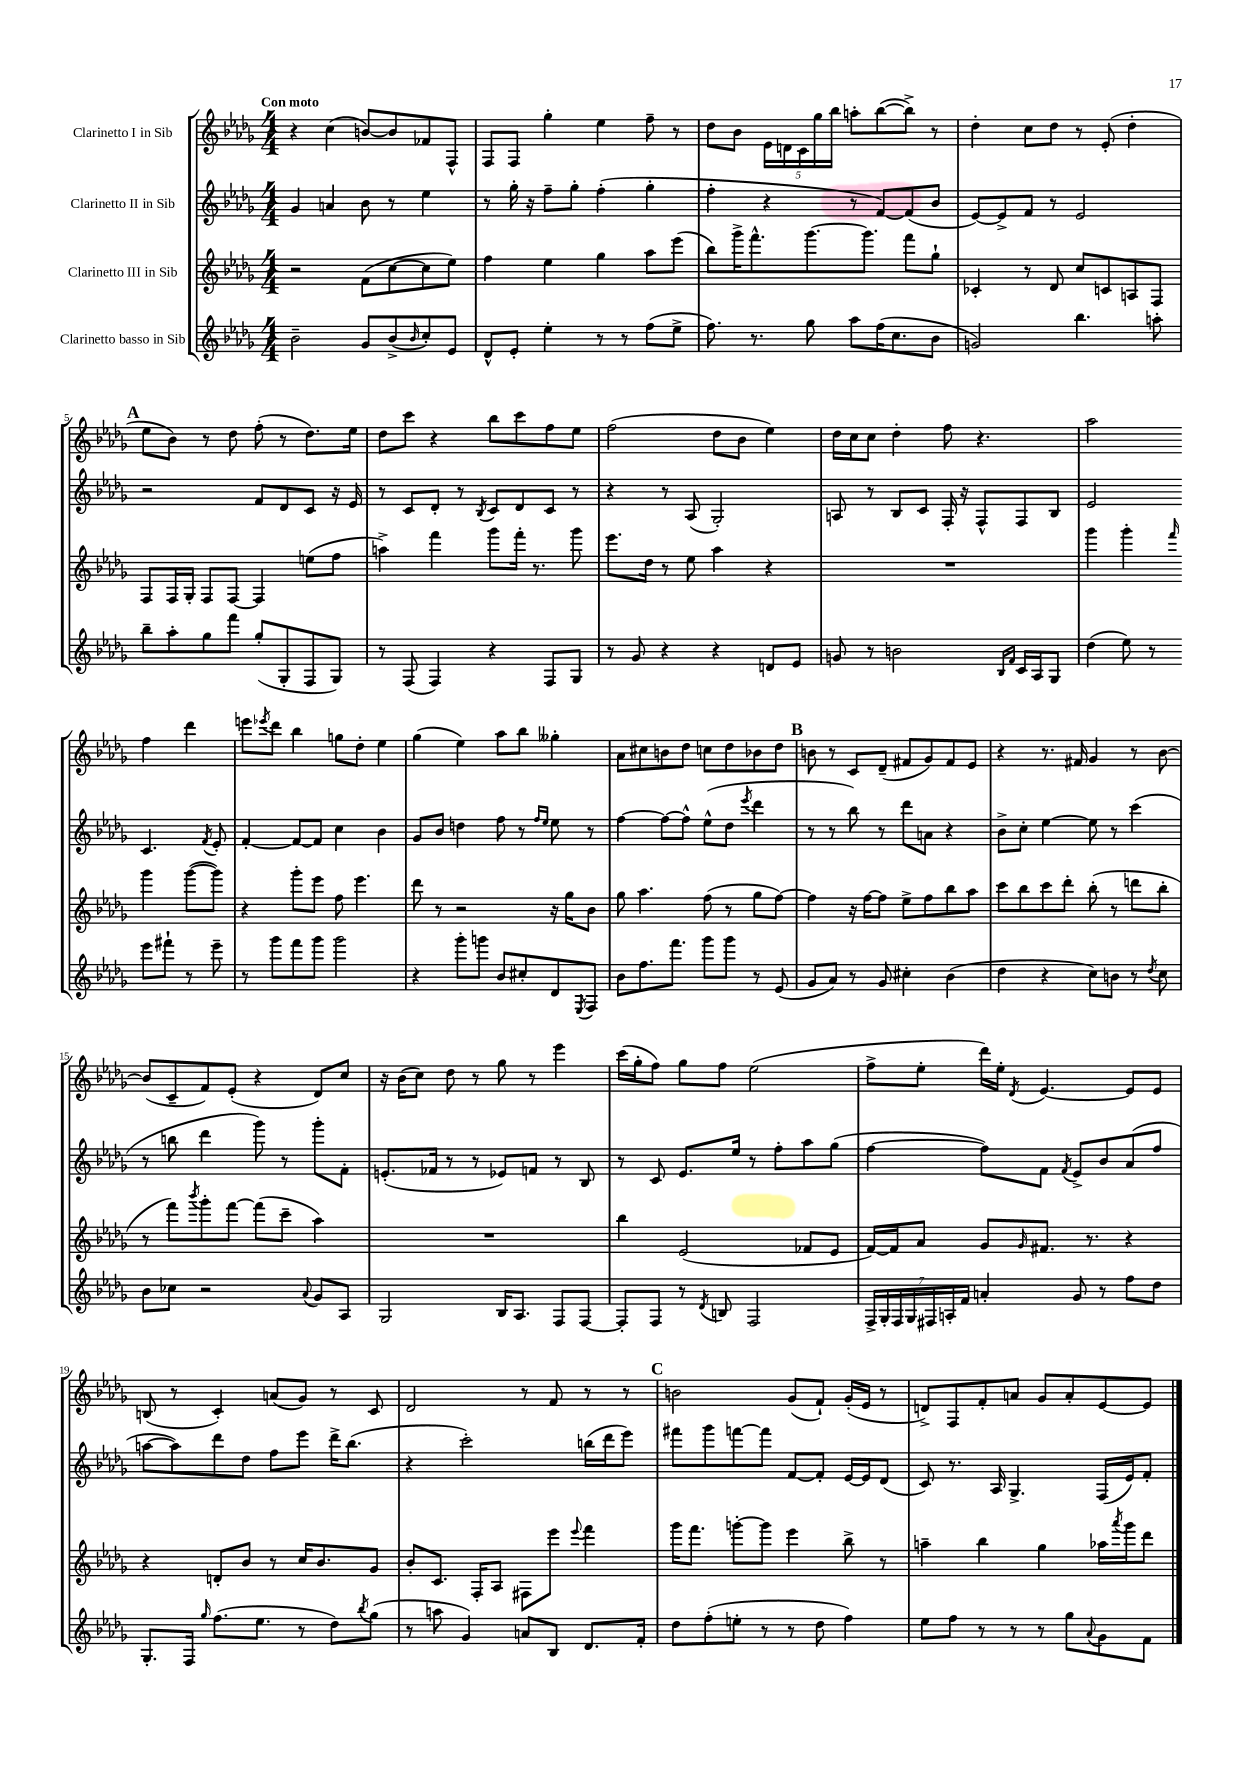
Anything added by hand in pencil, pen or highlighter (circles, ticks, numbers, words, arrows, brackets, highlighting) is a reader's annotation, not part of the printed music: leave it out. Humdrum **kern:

**kern	**kern	**kern	**kern
*staff4	*staff3	*staff2	*staff1
*clefG2	*clefG2	*clefG2	*clefG2
*k[b-e-a-d-g-]	*k[b-e-a-d-g-]	*k[b-e-a-d-g-]	*k[b-e-a-d-g-]
*M4/4	*M4/4	*M4/4	*M4/4
2b-~	2r	4g-	4r
.	.	4a	(4cc
8g-	(8f	8b-	[8b)
(8b-^	[8cc	8r	8b]
16qqb-	.	.	.
8cc')	8cc]	4ee-	8f-
8e-	8ee-)	.	8F^^
=	=	=	=
8d-^^	4ff	8r	8F
8e-'	.	16gg-'	8F
.	.	16r	.
4ee-'	4ee-	8ff~	4gg-'
.	.	8gg-'	.
8r	4gg-	(4ff'	4ee-
8r	.	.	.
(8ff	8aa-	4gg-'	8ff~
8ee-^	(8eee-	.	8r
=	=	=	=
8.ff)	8bb-)	4ff'	8dd-
.	16ggg-^	.	8b-
8.r	8.fff^^	.	.
.	.	4r	20e-
.	.	.	20d
.	.	.	20c
8gg-	[8.ggg-	.	.
.	.	.	20gg-
.	.	.	20bb-
8aa-	.	8r	8aa'
.	8.ggg-]	.	.
(16ff	.	[8f)	([8bb-
8.cc	.	.	.
.	8fff	(8f]	8bb-^])
8b-	8gg-`	8b-	8r
=	=	=	=
2g)	4c-'	[8e-)	4dd-'
.	.	8e-^]	.
.	8r	8f	8cc
.	8d-	8r	8dd-
4.bb-	8cc	2e-	8r
.	8c	.	(8e-'
.	8A	.	4dd-'
8aa'	8F	.	.
=	=	=	=
8bb-~	8F	2r	8ee-
8aa-'	16F	.	8b-)
.	16G-'	.	.
8gg-	8F	.	8r
8fff	[8F	.	8dd-
(8gg-'	4F]	8f	(8ff'
8G-'	.	8d-	8r
8F	(8ee	8c	8.dd-)
8G-)	8ff	16r	.
.	.	16e-	16ee-
=	=	=	=
8r	4aa^)	8r	8dd-
(8F	.	8c	8ccc
4F)	4fff	8d-'	4r
.	.	8r	.
.	.	8qB-	.
4r	8ggg-	8c	8bb-
.	16fff'	8d-	8ccc
.	8.r	.	.
8F	.	8c	8ff
8G-	8ggg-	8r	8ee-
=	=	=	=
8r	8.eee-	4r	(2ff
8g-	.	.	.
.	16dd-	.	.
4r	8r	8r	.
.	8ee-	(8A-	.
4r	4aa-	2G-')	8dd-
.	.	.	8b-
8d	4r	.	4ee-)
8e-	.	.	.
=	=	=	=
8g	1r	8A	16dd-
.	.	.	16cc
8r	.	8r	8cc
2b	.	8B-	4dd-'
.	.	8c	.
.	.	16F'	8ff
.	.	16r	.
.	.	8F^^	4.r
16qqB-	.	.	.
16qqf	.	.	.
16c	.	8F	.
16A-	.	.	.
8G-	.	8B-	.
=	=	=	=
(4dd-	4ggg-	2e-	2aa-
8ee-)	4ggg-'	.	.
8r	.	.	.
.	16qqfff	.	.
8eee-	4ggg-	4.c	4ff
8fff#`	.	.	.
8r	([8ggg-	.	4ddd-
.	.	8qf	.
8eee-~	8ggg-])	8e-'	.
=	=	=	=
8r	4r	[4f'	8eee
.	.	.	8qeee-
8ggg-	.	.	8ddd-
8fff	8ggg-'	8f_	4bb-
8ggg-	8eee-	8f]	.
2ggg-	8ff	4cc	8gg
.	4.eee-	.	8dd-'
.	.	4b-	4ee-
=	=	=	=
4r	8ddd-	8g-	(4gg-
.	8r	8b-	.
8ggg-'	2r	4dd	4ee-)
8ggg	.	.	.
8b-	.	8ff	8aa-
8cc#'	.	8r	8bb-
.	.	16qqff	.
.	.	16qqee-	.
8d-	16r	8ee-	4gg--'
.	16gg-	.	.
8qE-	.	.	.
8F	8b-	8r	.
=	=	=	=
8b-	8gg-	[4ff	8a-
8.ff	4.aa-	.	8cc#
.	.	8ff_	8b
8.fff	.	.	.
.	.	8ff^^]	8dd-
8ggg-	(8ff	(8ee-^^	8cc
8ggg-	8r	8dd-	8dd-
.	.	8qeee-	.
8r	8gg-	4ddd-	8b-
(8e-	[8ff)	.	8dd-
=	=	=	=
8g-	4ff]	8r	8b
8a-)	.	8r	8r
8r	16r	8bb-)	8c
.	[16ff	.	.
8g-	8ff]	8r	(8d-~
4cc#'	8ee-^	8ddd-	8f#
.	8ff	8a	8g-)
(4b-	8bb-	4r	8f#
.	8aa-	.	8e-
=	=	=	=
4dd-	8ccc	8b-^	4r
.	8bb-	8cc'	.
4r	8ccc	[4ee-	8.r
.	8ddd-'	.	.
.	.	.	16f#
8cc)	(8bb-'	8ee-]	4g-
8b	8r	8r	.
8r	8ddd	(4ccc	8r
8qdd-	.	.	.
8cc	8bb-'	.	[8b-
=	=	=	=
8b-	8r	8r	(8b-]
8cc-	8fff)	8bb	8c~
.	8qbbb-	.	.
2r	8ggg-'	4ddd-	8f)
.	[8fff	.	(8e-'
.	(8fff]	8ggg-)	4r
.	8ccc~	8r	.
8qqa-	.	.	.
8g-	4aa-)	8ggg-'	8d-)
8A-	.	8f'	8cc
=	=	=	=
2G-	1r	(8.e'	16r
.	.	.	(16b-
.	.	.	8cc)
.	.	16f-	.
.	.	8r	8dd-
.	.	8r	8r
16B-	.	8e-)	8gg-
8.A-	.	.	.
.	.	8f	8r
8F	.	8r	4eee-
[8F	.	8B-	.
=	=	=	=
8F']	4bb-	8r	(16ccc
.	.	.	16gg-'
8F	.	8c	8ff)
8r	(2e-	8.e-	8gg-
8qd-	.	.	.
8B	.	.	8ff
.	.	16ee-	.
2F	.	8r	(2ee-
.	.	8ff'	.
.	8f-	8aa-	.
.	8e-	(8gg-	.
=	=	=	=
28F^	[16f)	[4ff	8ff^
28G-'	.	.	.
.	16f]	.	.
28F	.	.	.
28G-	.	.	.
.	8a-	.	8ee-'
28F#	.	.	.
28A'	.	.	.
28f	.	.	.
4a'	8g-	8ff])	16ddd-)
.	.	.	16ee-'
.	16qqg-	.	8qd-
.	8.f#	8f	[4.e-
.	.	8qf	.
8g-	.	8e-^	.
.	8.r	.	.
8r	.	8b-	.
8ff	4r	(8a-	8e-]
8dd-	.	8ff	8e-
=	=	=	=
8.G-'	4r	[8aa	(8B
.	.	8aa])	8r
16F	.	.	.
16qqgg-	.	.	.
(8.ff	8d'	8ddd-	4c')
.	8b-	8dd-	.
8.ee-	.	.	.
.	8r	8ff	(8a
8r	16cc	8eee-	8g-)
.	8.b-	.	.
8dd-)	.	16ddd-^	8r
.	.	(8.bb-	.
8qbb-	.	.	.
(8gg-	8g-	.	8c
=	=	=	=
8r	8b-'	4r	2d-
8aa	8.c	.	.
4g-)	.	2ccc')	.
.	16F'	.	.
.	8A-	.	.
8a	8F#	.	8r
8B-	8eee-	.	8f
.	8qqeee-	.	.
8.d-	4fff	(16bb	8r
.	.	16ddd-	.
.	.	8eee-)	8r
16f'	.	.	.
=	=	=	=
8dd-	16ggg-	8fff#	2b
.	8.fff	.	.
(8ff'	.	8ggg-	.
8ee'	[8ggg'	[8fff	.
8r	8ggg]	8fff]	.
8r	4eee-	[8f	(8g-
8dd-	.	8f']	8f`)
4ff)	8bb-^	[16e-	(16g-'
.	.	16e-]	16e-
.	8r	(8d-	8r
=	=	=	=
8ee-	4aa~	8c)	8d^)
8ff	.	8.r	8F
8r	4bb-	.	8f'
.	.	16A-	.
8r	.	4.G-^	8a
8r	4gg-	.	8g-
8gg-	.	.	8a'
8qqa-	.	.	.
8g-	16aa-	(16F	[8e-
.	8qaaa-	.	.
.	16ggg-	16e-)	.
8f	8ddd-	8f'	8e-]
==	==	==	==
*-	*-	*-	*-
